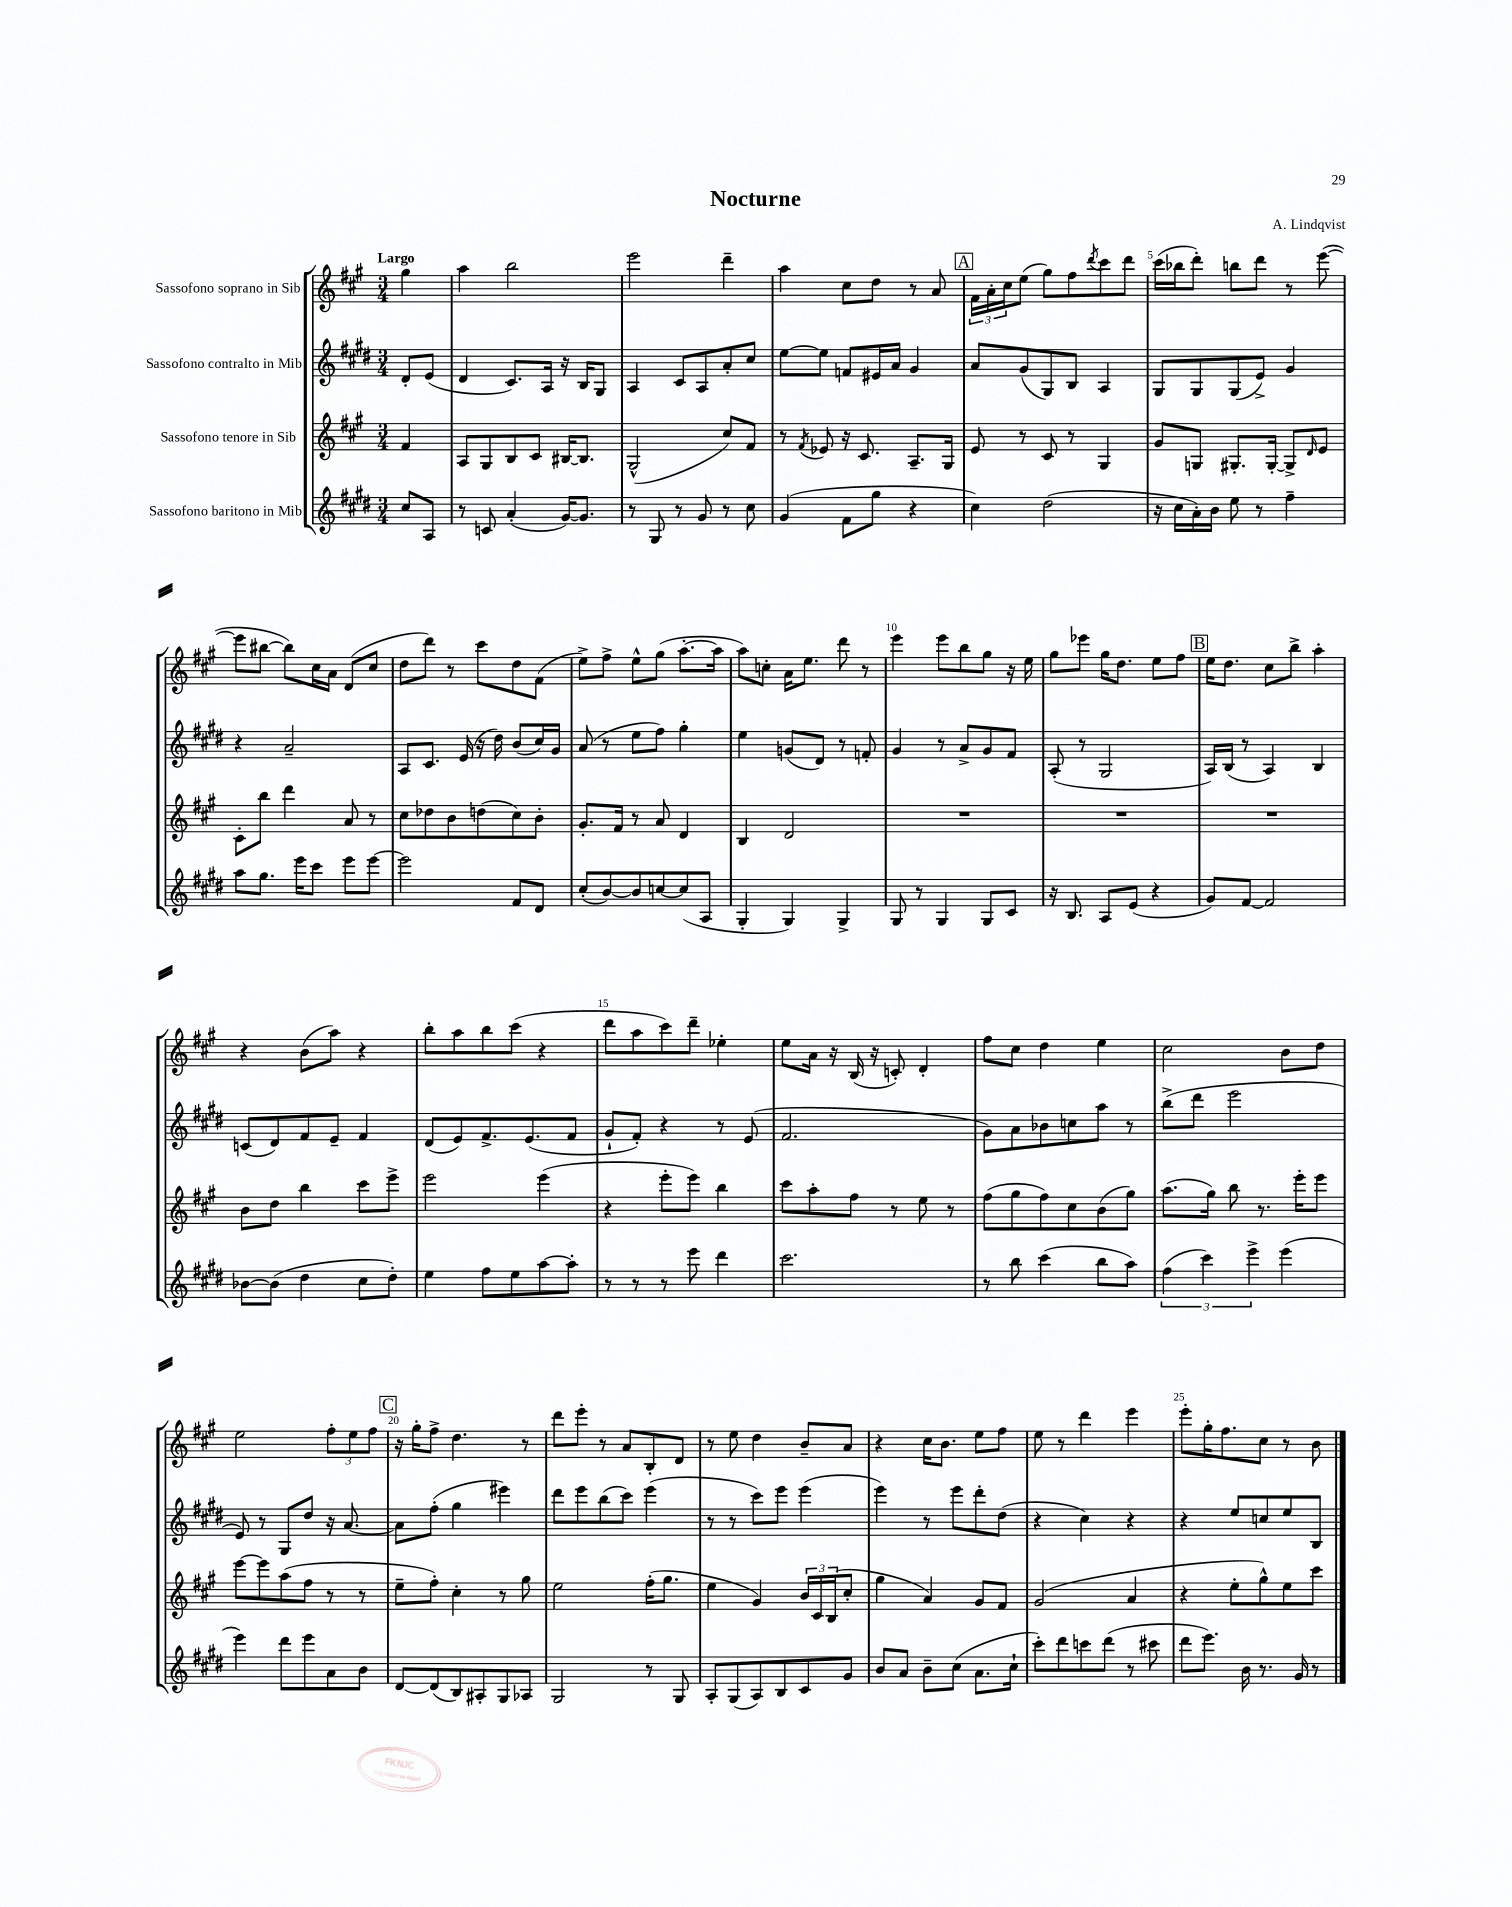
\header { title = "Nocturne" composer = "A. Lindqvist" }
<<
\new StaffGroup <<
\new Staff = "s0" \with { instrumentName = "Sassofono soprano in Sib" } {
    \clef treble \key a \major \numericTimeSignature \time 3/4 \partial 4 \tempo "Largo"
    gis''4 |
    a''4 b''2 |
    e'''2 d'''4-- |
    a''4 cis''8 d''8 r8 a'8 |
    \mark \markup { \box "A" } \tuplet 3/2 { fis'16 a'16-. cis''16 } e''8( gis''8) fis''8 \acciaccatura { d'''8 } cis'''8 d'''8 |
    cis'''16( bes''16 d'''8-.) b''8 d'''8 r8 e'''8~( |
    e'''8 bis''8~ bis''8) cis''16 a'16 d'8( cis''8 |
    d''8 d'''8) r8 cis'''8 d''8 fis'8( |
    e''8->) fis''8-> e''8-^ gis''8( a''8.~-. a''16 |
    a''8) c''8-. a'16 e''8. d'''8 r8 |
    e'''4 e'''8 b''8 gis''8 r16 e''16 |
    gis''8 ees'''8 gis''16 d''8. e''8 fis''8 |
    \mark \markup { \box "B" } e''16 d''8. cis''8 b''8-> a''4-. |
    r4 b'8( a''8) r4 |
    b''8-. a''8 b''8 cis'''8( r4 |
    d'''8 a''8 cis'''8) d'''8-- ees''4-. |
    e''8 a'16 r16 b16( r16 c'8-.) d'4-. |
    fis''8 cis''8 d''4 e''4 |
    cis''2 b'8 d''8 |
    e''2 \tuplet 3/2 { fis''8-. e''8 fis''8 } |
    \mark \markup { \box "C" } r16 gis''16-. fis''8-> d''4. r8 |
    d'''8 e'''8-. r8 a'8 b8-. d'8 |
    r8 e''8 d''4 b'8-- a'8 |
    r4 cis''16 b'8. e''8 fis''8 |
    e''8 r8 d'''4 e'''4 |
    e'''8-. gis''16-. fis''8. cis''8 r8 b'8 \bar "|." |
}
\new Staff = "s1" \with { instrumentName = "Sassofono contralto in Mib" } {
    \clef treble \key e \major \numericTimeSignature \time 3/4 \partial 4
    dis'8-. e'8( |
    dis'4 cis'8.) a16 r16 b16 gis8 |
    a4 cis'8 a8 a'8-. cis''8 |
    e''8~ e''8 f'8 eis'16 a'16 gis'4 |
    \mark \markup { \box "A" } a'8 gis'8( gis8) b8 a4 |
    gis8 gis8 gis8( e'8->) gis'4 |
    r4 a'2-- |
    a8 cis'8. e'16( r16 dis''16) b'8( cis''16) gis'16 |
    a'8( r8 e''8 fis''8) gis''4-. |
    e''4 g'8( dis'8) r8 f'8-. |
    gis'4 r8 a'8-> gis'8 fis'8 |
    a8-.( r8 gis2 |
    \mark \markup { \box "B" } a16) b16( r8 a4) b4 |
    c'8( dis'8) fis'8 e'8-- fis'4 |
    dis'8( e'8) fis'8.-> e'8.( fis'8 |
    gis'8-! fis'8-.) r4 r8 e'8( |
    fis'2. |
    gis'8) a'8 bes'8 c''8 a''8 r8 |
    b''8->( dis'''8 e'''2 |
    e'8) r8 gis8 dis''8 r16 a'8.~ |
    \mark \markup { \box "C" } a'8 fis''8-.( gis''4 eis'''4) |
    dis'''8 e'''8 b''8( cis'''8) e'''4( |
    r8 r8 cis'''8) e'''8 e'''4( |
    e'''4) r8 e'''8 dis'''8-. dis''8( |
    r4 cis''4) r4 |
    r4 e''8 c''8 e''8 b8 \bar "|." |
}
\new Staff = "s2" \with { instrumentName = "Sassofono tenore in Sib" } {
    \clef treble \key a \major \numericTimeSignature \time 3/4 \partial 4
    fis'4 |
    a8 gis8 b8 cis'8 bis16~ bis8. |
    gis2-^( cis''8) fis'8 |
    r8 \acciaccatura { fis'8 } ees'8 r16 cis'8. a8.-- gis16 |
    \mark \markup { \box "A" } e'8 r8 cis'8 r8 gis4 |
    gis'8 g8 gis8.-. gis16~-. gis8-> \grace { d'16 } e'8 |
    cis'8-. b''8 d'''4 a'8 r8 |
    cis''8 des''8 b'8 d''8( cis''8) b'8-. |
    gis'8.-. fis'16 r8 a'8 d'4 |
    b4 d'2 |
    R2. |
    R2. |
    \mark \markup { \box "B" } R2. |
    b'8 d''8 b''4 cis'''8 e'''8-> |
    e'''2 e'''4( |
    r4 e'''8-. e'''8) b''4 |
    cis'''8 a''8-. fis''8 r8 e''8 r8 |
    fis''8( gis''8 fis''8) cis''8 b'8( gis''8) |
    a''8.( gis''16) b''8 r8. e'''16-. e'''8 |
    e'''8~ e'''8 a''8( fis''8 r8 r8 |
    \mark \markup { \box "C" } e''8-- fis''8-.) cis''4-. r8 gis''8 |
    e''2 fis''16-.( gis''8. |
    e''4 gis'4) \tuplet 3/2 { b'16 cis'16 b16( } cis''8-. |
    gis''4 a'4) gis'8 fis'8 |
    gis'2( a'4 |
    r4 e''8-. gis''8-^) e''8 cis'''8 \bar "|." |
}
\new Staff = "s3" \with { instrumentName = "Sassofono baritono in Mib" } {
    \clef treble \key e \major \numericTimeSignature \time 3/4 \partial 4
    cis''8 a8 |
    r8 c'8 a'4-.( gis'16~) gis'8. |
    r8 gis8 r8 gis'8 r8 cis''8 |
    gis'4( fis'8 gis''8 r4 |
    \mark \markup { \box "A" } cis''4) dis''2( |
    r16 cis''16 a'16-.) b'16 e''8 r8 fis''4-- |
    a''8 gis''8. e'''16 cis'''8 e'''8 e'''8~ |
    e'''2 fis'8 dis'8 |
    cis''8-.( b'8~) b'8 c''8~ c''8( a8 |
    gis4-. gis4) gis4-> |
    gis8 r8 gis4 gis8 cis'8 |
    r16 b8. a8 e'8( r4 |
    \mark \markup { \box "B" } gis'8) fis'8~ fis'2 |
    bes'8~ bes'8( dis''4 cis''8 dis''8-.) |
    e''4 fis''8 e''8 a''8~ a''8-. |
    r8 r8 r8 e'''8 dis'''4 |
    cis'''2. |
    r8 b''8 cis'''4( b''8 a''8) |
    \tuplet 3/2 { fis''4( cis'''4) e'''4-> } e'''4( |
    e'''4) dis'''8 e'''8 a'8 b'8 |
    \mark \markup { \box "C" } dis'8~ dis'8( b8) ais8-. gis8 aes8 |
    gis2 r8 gis8 |
    a8-. gis8( a8) b8 cis'8 gis'8 |
    b'8 a'8 b'8-- cis''8( a'8. cis''16-! |
    cis'''8-.) dis'''8 c'''8 dis'''8( r8 cis'''8 |
    dis'''8 e'''8.) b'16 r8. gis'16 r8 \bar "|." |
}
>>
>>
\layout { \context { \Score \override BarNumber.break-visibility = ##(#f #t #t) barNumberVisibility = #(every-nth-bar-number-visible 5) } }
